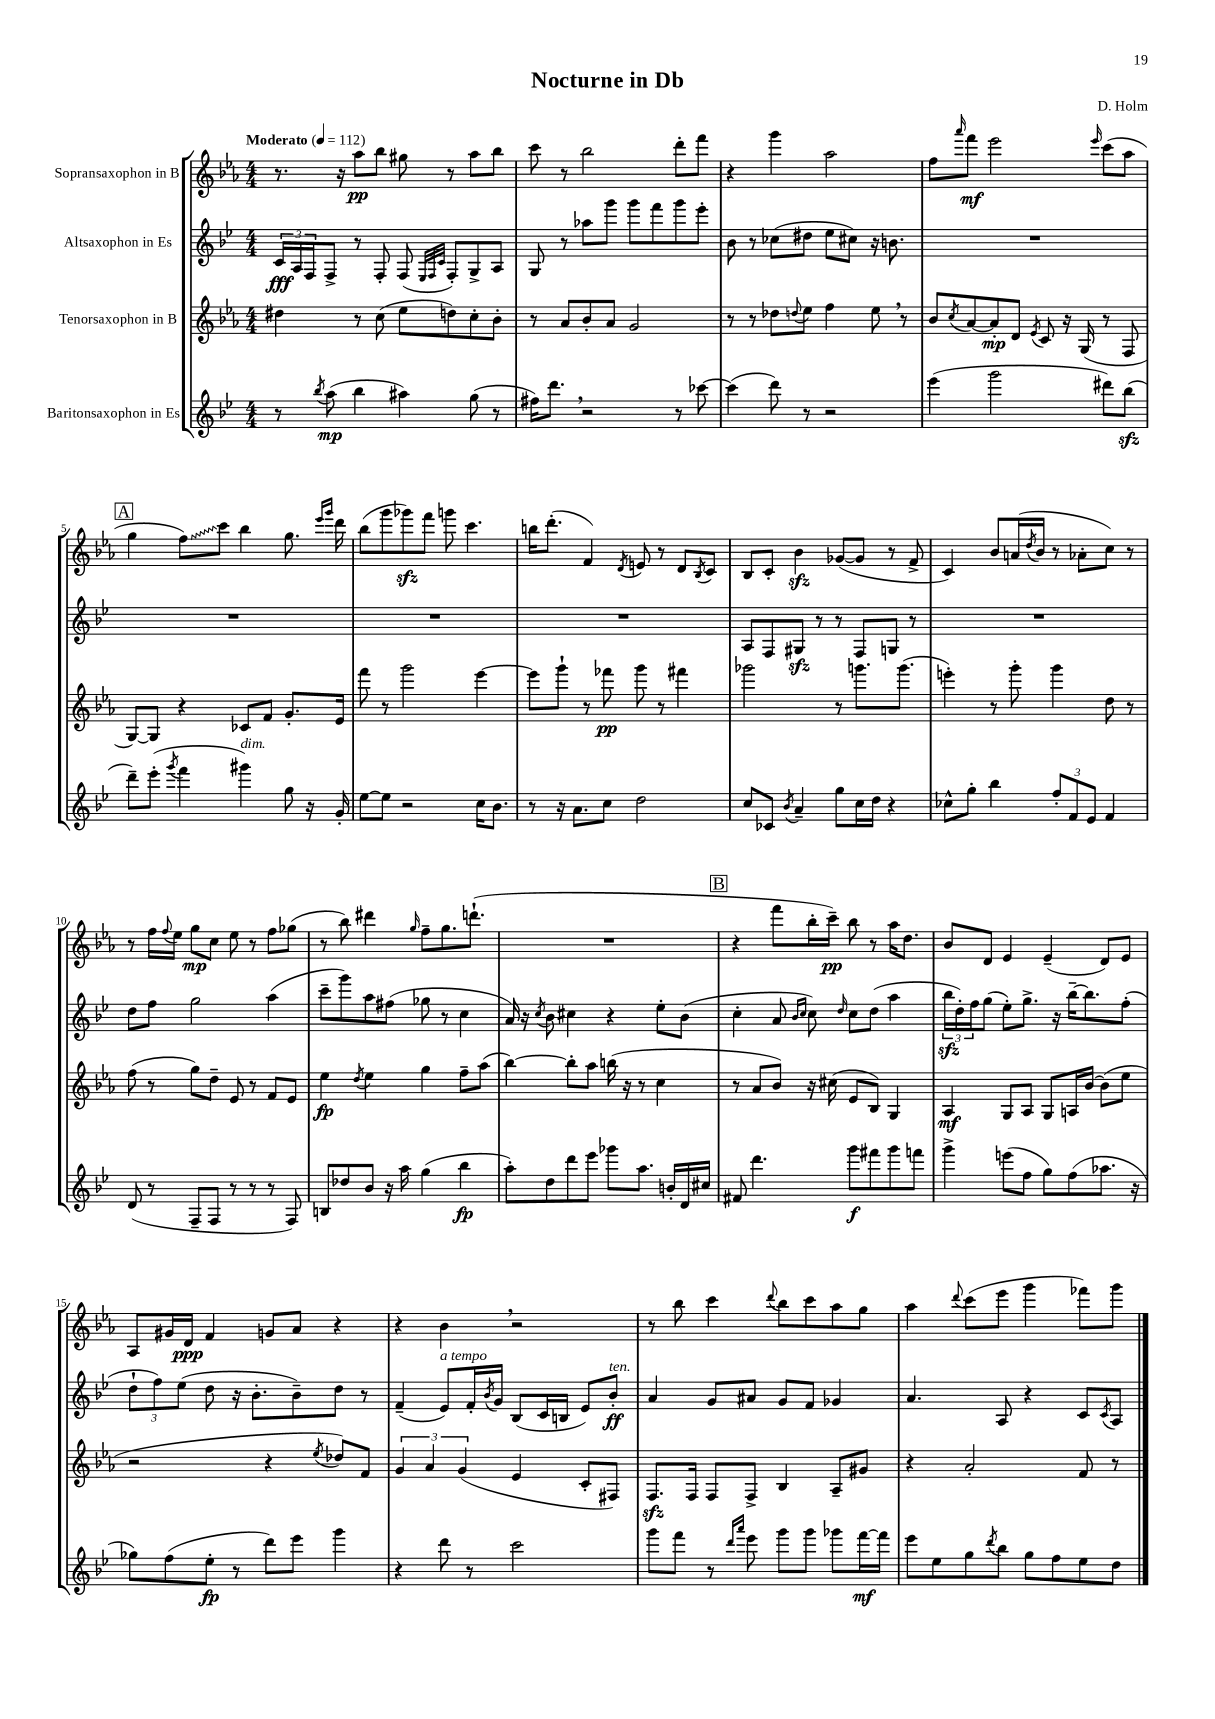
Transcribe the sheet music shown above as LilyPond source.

\header { title = "Nocturne in Db" composer = "D. Holm" }
<<
\new StaffGroup <<
\new Staff = "s0" \with { instrumentName = "Sopransaxophon in B" } {
    \clef treble \key ees \major \numericTimeSignature \time 4/4 \tempo "Moderato" 4 = 112
    r8. r16 aes''8\pp bes''8 gis''8 r8 aes''8 bes''8 |
    c'''8 r8 bes''2 d'''8-. f'''8 |
    r4 g'''4 aes''2 |
    f''8 \grace { aes'''16 } f'''8\mf ees'''2 \grace { ees'''16 } c'''8( aes''8 |
    \mark \markup { \box "A" } g''4 \once \override Glissando.style = #'zigzag f''8\glissando) c'''8 bes''4 g''8. \grace { ees'''16 g'''16 } d'''16 |
    bes''8( g'''8 ges'''8\sfz) f'''8 g'''8 c'''4. |
    b''16 d'''8.-.( f'4) \acciaccatura { d'8 } e'8 r8 d'8 \acciaccatura { bes8 } c'8 |
    bes8 c'8-. bes'4\sfz ges'8~( ges'8 r8 f'8-> |
    c'4) bes'8 a'16( \acciaccatura { d''8 } bes'16 r8 aes'8-. c''8) r8 |
    r8 f''16 \appoggiatura { f''8 } ees''16 g''8\mp c''8 ees''8 r8 f''8 ges''8( |
    r8 bes''8) dis'''4 \grace { g''16 } f''8-- g''8. d'''8.-!( |
    R1 |
    \mark \markup { \box "B" } r4 f'''8 bes''16-. c'''16--\pp) bes''8 r8 aes''16 d''8. |
    bes'8 d'8 ees'4 ees'4--( d'8) ees'8 |
    aes8 gis'16 d'16\ppp f'4 g'8 aes'8 r4 |
    r4 bes'4 \breathe r2 |
    r8 bes''8 c'''4 \appoggiatura { d'''8 } bes''8 c'''8 aes''8 g''8 |
    aes''4 \appoggiatura { d'''8 } c'''8( ees'''8 g'''4 fes'''8) g'''8 \bar "|." |
}
\new Staff = "s1" \with { instrumentName = "Altsaxophon in Es" } {
    \clef treble \key bes \major \numericTimeSignature \time 4/4
    \tuplet 3/2 { c'16\fff a16 f16 } f8-> r8 f8-. f8( \grace { ees32 f32 c'32 } f8-.) g8-> a8 |
    g8 r8 aes''8 g'''8 g'''8 f'''8 g'''8 ees'''8-. |
    bes'8 r8 ces''8( dis''8 ees''8 cis''8) r16 b'8. |
    R1 |
    \mark \markup { \box "A" } R1 |
    R1 |
    R1 |
    a8 f8 gis8\sfz r8 r8 f8 g8 r8 |
    R1 |
    d''8 f''8 g''2 a''4( |
    c'''8-- g'''8) a''8 fis''8( ges''8 r8 c''4 |
    a'16) r16 \acciaccatura { c''8 } bes'8 cis''4 r4 ees''8-. bes'8( |
    \mark \markup { \box "B" } c''4-. a'8 \grace { bes'16 c''16 } c''8) \grace { d''16 } c''8 d''8( a''4 |
    \tuplet 3/2 { bes''16\sfz d''16-.) f''16 } g''8( ees''8-.) g''8.-> r16 bes''16~-- bes''8. f''8-.( |
    \tuplet 3/2 { d''8-! f''8) ees''8( } d''8 r16 bes'8.-. bes'8--) d''8 r8 |
    f'4--( ees'8^\markup { \italic "a tempo" }) f'16-. \acciaccatura { bes'8 } g'16 bes8( c'16 b16 ees'8) bes'8-.\ff^\markup { \italic "ten." } |
    a'4 g'8 ais'8 g'8 f'8 ges'4 |
    a'4. a8 r4 c'8 \acciaccatura { c'8 } a8 \bar "|." |
}
\new Staff = "s2" \with { instrumentName = "Tenorsaxophon in B" } {
    \clef treble \key ees \major \numericTimeSignature \time 4/4
    dis''4 r8 c''8( ees''8 d''8) c''8-. bes'8-. |
    r8 aes'8 bes'8-. aes'8 g'2 |
    r8 r8 des''8 \appoggiatura { d''8 } ees''8 f''4 ees''8 \breathe r8 |
    bes'8 \acciaccatura { c''8 } aes'8~ aes'8-.\mp d'8 \acciaccatura { ees'8 } c'8 r16 g16( r8 f8 |
    \mark \markup { \box "A" } g8~) g8 r4 ces'8 f'8 g'8.-. ees'16 |
    f'''8 r8 g'''2 ees'''4~ |
    ees'''8 g'''8-! r8 fes'''8\pp g'''8 r8 fis'''4 |
    ges'''2 r8 g'''8. g'''8.( |
    e'''4-.) r8 g'''8-. g'''4 d''8 r8 |
    f''8( r8 g''8) d''8-- ees'8 r8 f'8 ees'8 |
    ees''4\fp \acciaccatura { d''8 } ees''4 g''4 f''8-- aes''8( |
    bes''4~) bes''8-. aes''8 b''16( r16 r8 c''4 |
    \mark \markup { \box "B" } r8 aes'8 bes'8) r16 cis''16( ees'8 bes8) g4 |
    aes4\mf g8 aes8 g8 a16 bes'16~ bes'8( ees''8 |
    r2 r4 \acciaccatura { ees''8 } des''8) f'8 |
    \tuplet 3/2 { g'4 aes'4 g'4( } ees'4 c'8-. fis8) |
    f8.\sfz f16 f8 f8-> bes4 aes8-- gis'8 |
    r4 aes'2-. f'8 r8 \bar "|." |
}
\new Staff = "s3" \with { instrumentName = "Baritonsaxophon in Es" } {
    \clef treble \key bes \major \numericTimeSignature \time 4/4
    r8 \acciaccatura { bes''8 } a''8\mp( bes''4 ais''4) g''8( r8 |
    fis''16) d'''8. \breathe r2 r8 ces'''8~ |
    ces'''4( d'''8) r8 r2 |
    ees'''4( g'''2 dis'''8) bes''8\sfz( |
    \mark \markup { \box "A" } d'''8--) ees'''8-.( \acciaccatura { g'''8 } f'''4 gis'''4^\markup { \italic "dim." }) g''8 r16 g'16-. |
    ees''8~ ees''8 r2 c''16 bes'8. |
    r8 r16 a'8. c''8 d''2 |
    c''8 ces'8 \acciaccatura { bes'8 } a'4-- g''8 c''16 d''16 r4 |
    ces''8-^ g''8-. bes''4 \tuplet 3/2 { f''8-. f'8 ees'8 } f'4 |
    d'8( r8 f8-- f8 r8 r8 r8 f8) |
    b8 des''8 bes'8 r16 a''16 g''4( bes''4\fp |
    a''8-.) d''8 d'''8 ees'''8 ges'''8 a''8. b'16-. d'16 cis''16 |
    \mark \markup { \box "B" } fis'8 d'''4. g'''8\f fis'''8 g'''8 f'''8 |
    g'''4-> e'''8( f''8 g''8) f''8( aes''8. r16 |
    ges''8) f''8( ees''8-.\fp r8 d'''8) ees'''8 g'''4 |
    r4 d'''8 r8 c'''2 |
    g'''8 f'''8 r8 \grace { d'''16 a'''16 } ees'''8 g'''8 g'''8 ges'''8 f'''16~\mf f'''16 |
    ees'''8 ees''8 g''8 \acciaccatura { d'''8 } bes''8 g''8 f''8 ees''8 d''8 \bar "|." |
}
>>
>>
